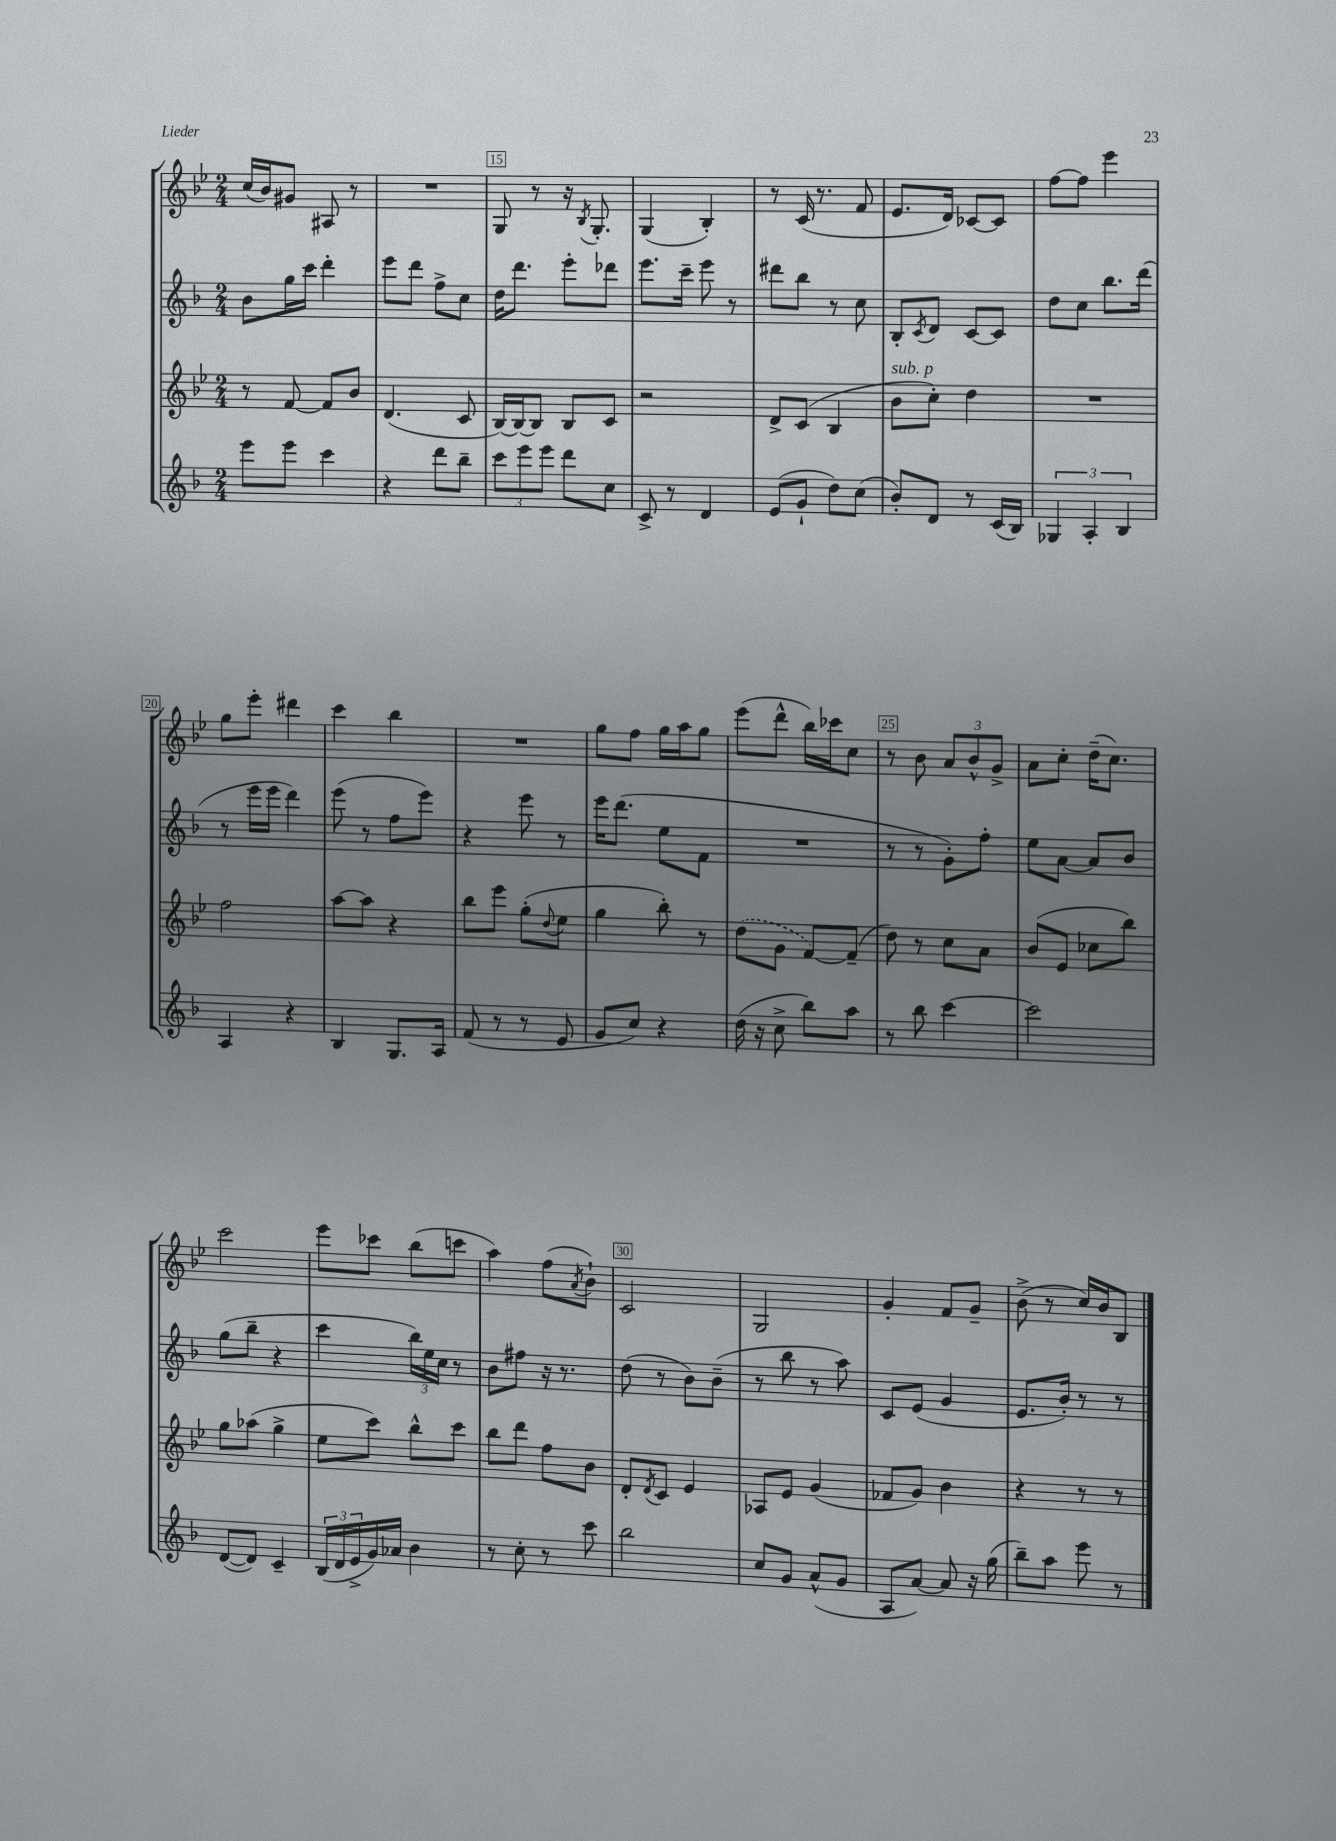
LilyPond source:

<<
\new StaffGroup <<
\new Staff = "s0" {
    \clef treble \key bes \major \numericTimeSignature \time 2/4
    c''16( bes'16) gis'8 ais8 r8 |
    R2 |
    g8 r8 r16 \acciaccatura { bes8 } g8.-. |
    g4( bes4-.) |
    r8 c'16( r8. f'8 |
    ees'8. d'16) ces'8~ ces'8 |
    f''8~ f''8 ees'''4 |
    g''8 ees'''8-. dis'''4 |
    c'''4 bes''4 |
    R2 |
    g''8 f''8 g''16 a''16 g''8 |
    ees'''8( d'''8-^ bes''16) ces'''16 c''8 |
    r8 bes'8 \tuplet 3/2 { a'8 bes'8-^ g'8-> } |
    a'8 c''8-. d''16--( c''8.) |
    c'''2 |
    ees'''8 ces'''8 bes''8( c'''8 |
    a''4) f''8( \acciaccatura { a'8 } bes'8-!) |
    c'2 |
    g2 |
    g'4-. f'8 g'8-- |
    bes'8->( r8 c''16) bes'16 bes8 \bar "|." |
}
\new Staff = "s1" {
    \clef treble \key f \major \numericTimeSignature \time 2/4
    bes'8 g''16 c'''16 d'''4-. |
    e'''8 d'''8 f''8-> c''8 |
    d''16 d'''8. e'''8-. des'''8 |
    e'''8. c'''16-- e'''8 r8 |
    dis'''8 bes''8 r8 c''8 |
    bes8-. \acciaccatura { c'8 } d'8 c'8~ c'8 |
    d''8 c''8 bes''8. d'''16( |
    r8 e'''16 e'''16 d'''4) |
    e'''8( r8 f''8 e'''8) |
    r4 e'''8 r8 |
    e'''16 d'''8.( e''8 f'8 |
    R2 |
    r8 r8 g'8-.) f''8-. |
    e''8 a'8~ a'8 bes'8 |
    g''8( bes''8-- r4 |
    c'''4 \tuplet 3/2 { bes''16) e''16 c''16 } r8 |
    bes'8 fis''8 r16 r8. |
    d''8( r8 bes'8) bes'8--( |
    r8 bes''8 r8 a''8) |
    c'8 e'8( g'4 |
    e'8. bes'16-.) r8 r8 \bar "|." |
}
\new Staff = "s2" {
    \clef treble \key bes \major \numericTimeSignature \time 2/4
    r8 f'8~ f'8 bes'8 |
    d'4.( c'8 |
    bes16~) bes16~ bes8 bes8 c'8 |
    r2 |
    d'8-> c'8( bes4 |
    bes'8^\markup { \italic "sub. p" } c''8-.) d''4 |
    R2 |
    f''2 |
    a''8~ a''8 r4 |
    bes''8 ees'''8 g''8-.( \appoggiatura { d''8 } ees''8 |
    g''4 bes''8-.) r8 |
    \once \slurDashed d''8( g'8 f'8~) f'8--( |
    d''8) r8 c''8 a'8 |
    bes'8( ees'8 ces''8 bes''8) |
    g''8 aes''8( g''4-> |
    ees''8 c'''8) bes''8-^ c'''8 |
    bes''8 d'''8 f''8 bes'8 |
    d'8-. \acciaccatura { d'8 } c'8 ees'4 |
    aes8 ees'8 g'4( |
    fes'8 g'8) bes'4 |
    r4 r8 r8 \bar "|." |
}
\new Staff = "s3" {
    \clef treble \key f \major \numericTimeSignature \time 2/4
    e'''8 e'''8 c'''4 |
    r4 d'''8 bes''8-- |
    \tuplet 3/2 { c'''8 e'''8 e'''8 } d'''8 c''8 |
    c'8-> r8 d'4 |
    e'8( g'8-! d''8) c''8( |
    bes'8-.) d'8 r8 c'16( bes16) |
    \tuplet 3/2 { ges4 a4-. bes4 } |
    a4 r4 |
    bes4 g8. a16 |
    f'8( r8 r8 e'8 |
    g'8 c''8) r4 |
    d''16( r16 c''8-> bes''8) a''8 |
    r8 bes''8 c'''4~ |
    c'''2 |
    d'8~( d'8) c'4-- |
    \tuplet 3/2 { bes16( d'16 e'16-> } g'16) aes'16 bes'4 |
    r8 c''8-. r8 c'''8 |
    bes''2 |
    c''8 g'8 a'8-^( g'8 |
    a8 a'8~) a'8 r16 g''16( |
    bes''8--) a''8 e'''8 r8 \bar "|." |
}
>>
>>
\layout { \context { \Score currentBarNumber = #13 \override BarNumber.break-visibility = ##(#f #t #t) barNumberVisibility = #(every-nth-bar-number-visible 5) \override BarNumber.stencil = #(make-stencil-boxer 0.1 0.3 ly:text-interface::print) } }
